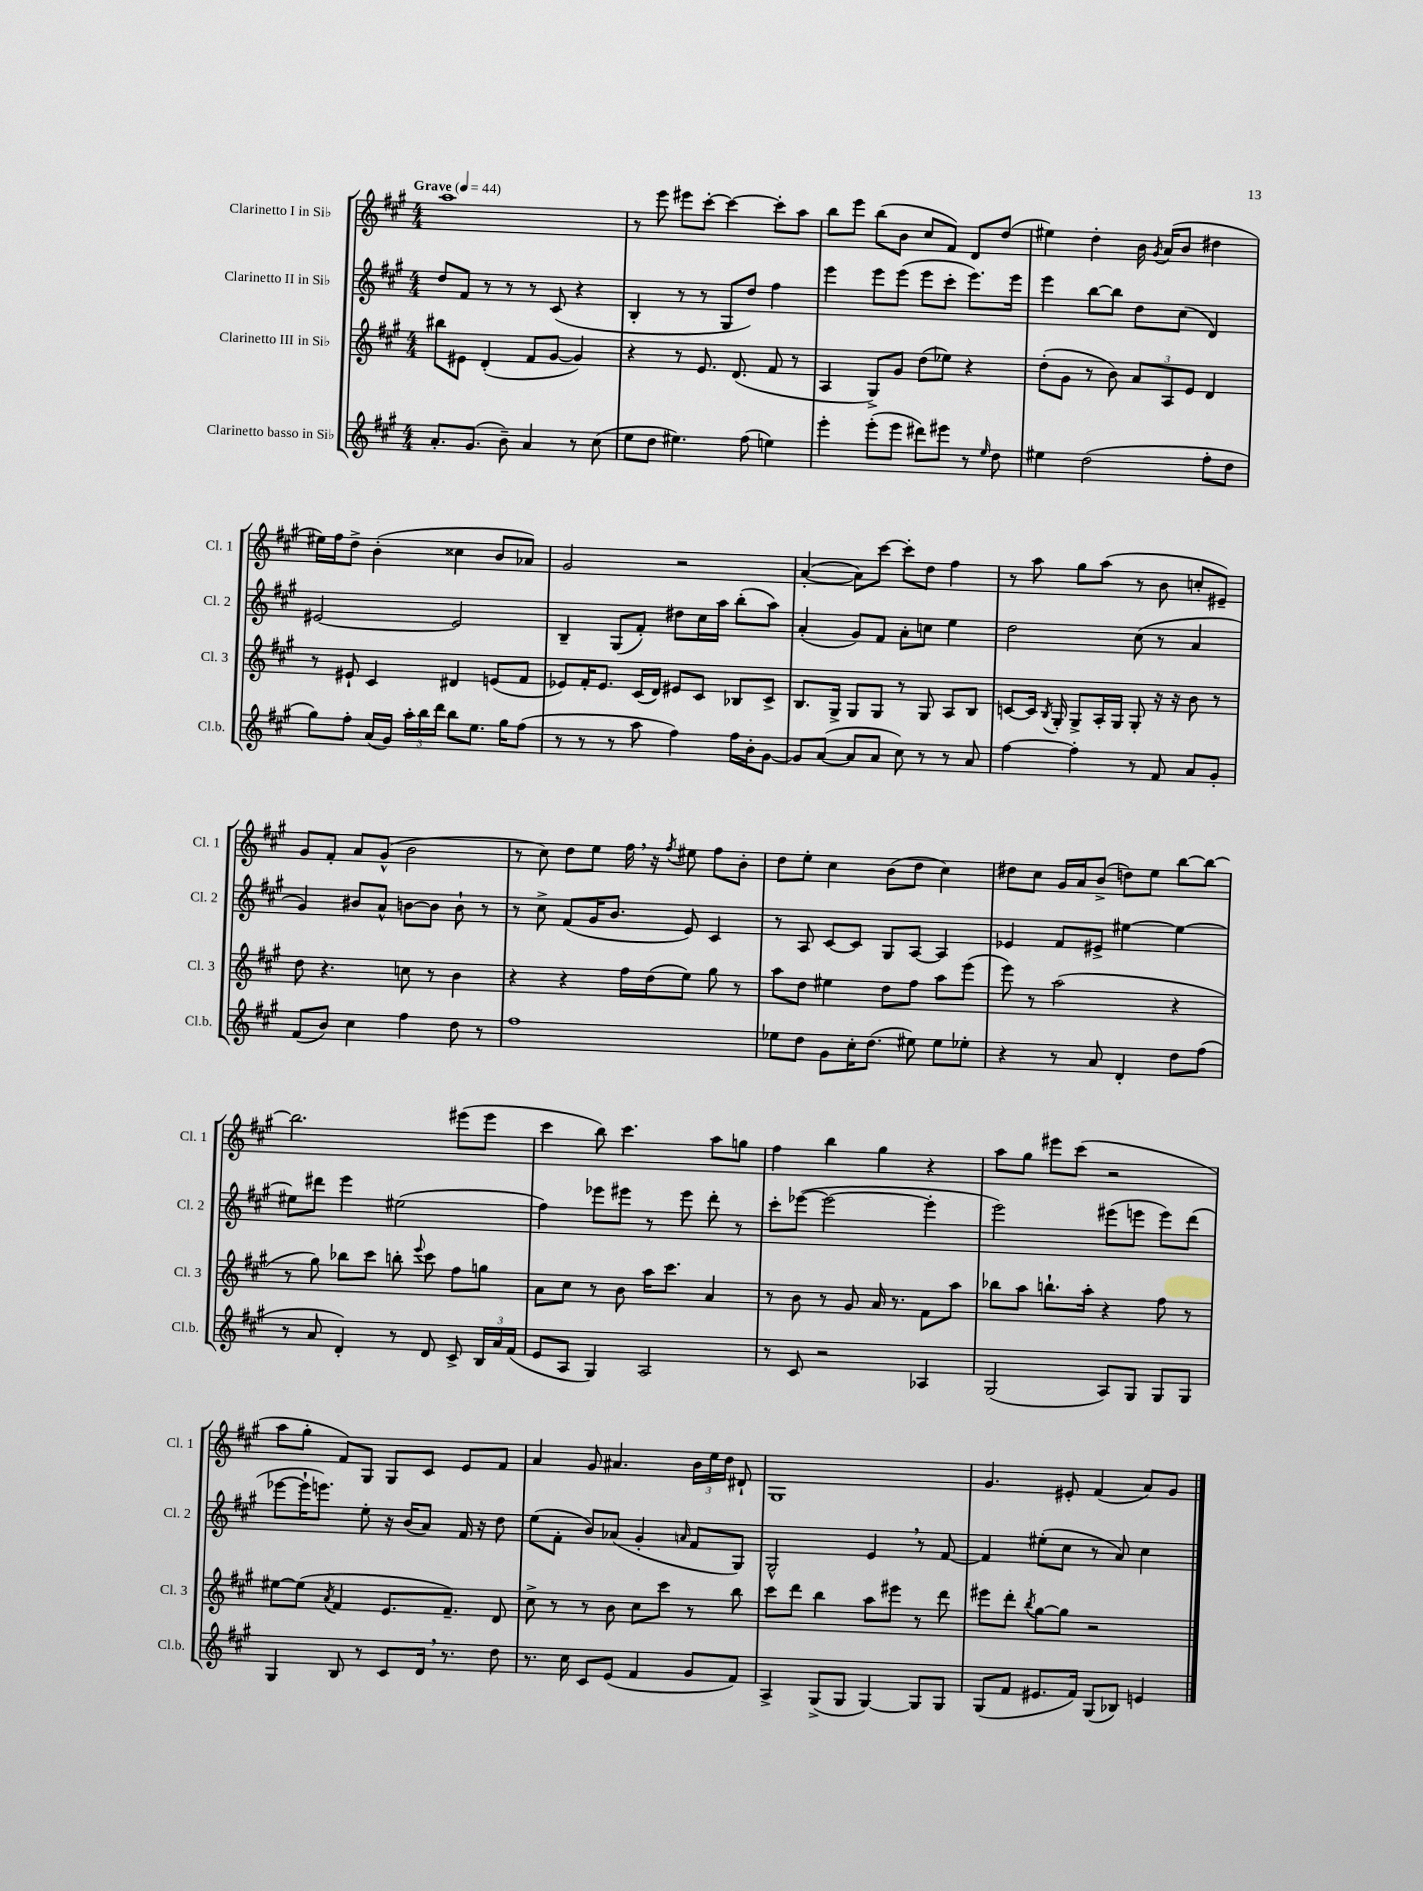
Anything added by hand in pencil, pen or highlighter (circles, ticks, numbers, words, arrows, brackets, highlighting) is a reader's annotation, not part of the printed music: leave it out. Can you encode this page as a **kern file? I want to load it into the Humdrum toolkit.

**kern	**kern	**kern	**kern
*part4	*part3	*part2	*part1
*staff4	*staff3	*staff2	*staff1
*I"Clarinetto basso in Si♭	*I"Clarinetto III in Si♭	*I"Clarinetto II in Si♭	*I"Clarinetto I in Si♭
*I'Cl.b.	*I'Cl. 3	*I'Cl. 2	*I'Cl. 1
*clefG2	*clefG2	*clefG2	*clefG2
*k[f#c#g#]	*k[f#c#g#]	*k[f#c#g#]	*k[f#c#g#]
*M4/4	*M4/4	*M4/4	*M4/4
*MM44	*MM44	*MM44	*MM44
=1	=1	=1	=1
!	!	!	!LO:TX:a:B:t=Grave
8.a'/L	8bb#X\L	8dd/L	1aa
.	8e#X\J	8f#/J	.
(8.g#/J	.	.	.
.	(4d'/	8r	.
8b~\)	.	8r	.
4a/	8f#/L	8r	.
.	[8g#/J	(8c#/	.
8r	4g#/])	4r	.
(8cc#\	.	.	.
=2	=2	=2	=2
8ee\L	4r	4B'/	8r
8dd\J	.	.	8eee\
4.ee#X\)	8r	8r	8eee#X\L
.	8.e/	8r	[8ccc#'\J
.	.	8G#/L	4ccc#\_
.	(8.d/	.	.
(8ff#\	.	8dd/J)	.
4een\)	8f#/	4ff#\	8ccc#'\L]
.	8r	.	8aa\J
=3	=3	=3	=3
4eee'\	4A/	4eee\	8bb\L
.	.	.	8eee\J
(8eee'\L	8G#^/L)	8eee\L	(8bb\L
8eee\J	8g#/J	(8eee\J	8b\J
8ddd#X\L)	(8dd\L	8eee\L	8cc#/L
8eee#X\J	8ee-X\J)	8ccc#'\J	8f#/J)
8r	4r	8.eee\L)	8d/L
16qqee/	.	.	.
8dd\	.	.	(8dd/J
.	.	16eee\Jk	.
=4	=4	=4	=4
4ee#X\	(8dd'\L	4eee\	4ee#X\)
.	8g#\J	.	.
(2dd\	8r	[8bb\L	4dd'\
.	8b\)	8bb\J]	.
.	12a/L	8dd\L	16b\
.	.	.	8qg#/
.	.	.	(16a/KL
.	12A/	.	.
.	.	(8cc#\J	8b/J
.	12e/J	.	.
8ff#'\L	4d/	4d/)	4dd#X\
8dd\J	.	.	.
!!LO:LB:g=z
=5	=5	=5	=5
8gg#\L)	8r	[2e#X/	16ee#X\LL)
.	.	.	16ff#\J
8ff#'\J	8e#X`/	.	8dd^\J
(16a/LL	4c#/	.	(4b'\
16g#/JJ)	.	.	.
24aa'\LL	.	.	.
24bb\	.	.	.
24ddd\JJ	.	.	.
8bb\L	4d#X/	2e#/]	4cc##X\
8.ee\J	.	.	.
.	(8en/L	.	8b/L
16gg#\KL	.	.	.
(8ff#\J	8f#/J	.	8a-X/J)
=6	=6	=6	=6
8r	8e-X/L)	4B~/	2g#/
8r	16f#'/K	.	.
.	8.e-/J	.	.
8r	.	(8G#/L	.
8aa\	(16c#/LL	8f#'/J)	.
.	16d/JJ)	.	.
4ff#\)	8e#X/L	8dd#X\L	2r
.	8c#/J	16cc#\L	.
.	.	16aa\JJ	.
16ff#\LL	8B-X/L	(8bb'\L	.
16b'\J	.	.	.
[8g#\J	8c#^/J	8aa\J)	.
=7	=7	=7	=7
8g#/L]	8.B/L	(4a'/	([4a'/
([8a/J	.	.	.
.	16G#^/Jk	.	.
8a/L]	8G#/L	8g#/L)	8a\L])
8a/J	8G#/J	8f#/J	[8ccc#\J
8cc#\)	8r	8a'\L	8ccc#'\L]
8r	8G#/	8ccn\J	8dd\J
8r	8A/L	4ee\	4ff#\
8a/	8B/J	.	.
=8	=8	=8	=8
[4ff#\	[8cn/L	2dd\	8r
.	16c/Jk]	.	8aa\
.	8qB/	.	.
.	16G#'/	.	.
4ff#'\]	8G#^/L	.	8gg#\L
.	16A'/L	.	(8aa\J
.	16G#/JJ	.	.
8r	8G#'/	(8cc#\	8r
8f#/	16r	8r	8b\
.	16r	.	.
8a/L	8b\	4a/	8ccn'/L
8g#'/J	8r	.	8e#X~/J)
!!LO:LB:g=z
=9	=9	=9	=9
(8f#/L	8dd\	4g#/)	8g#/L
8b/J)	4.r	.	8f#'/J
4cc#\	.	8b#X/L	8a/L
.	.	8a^^/J	(8g#^^/J
4ff#\	8ccn\	[8bn\L	2b\
.	8r	8b\J]	.
8dd\	4b\	8b`\	.
8r	.	8r	.
=10	=10	=10	=10
1ff#	4r	8r	8r
.	.	8cc#^\	8cc#\)
.	4r	(8f#/L	8dd\L
.	.	16g#/K	8ee\J
.	.	8.b/J	.
.	16ff#\LL	.	16ff#,\
.	(16dd\J	.	16r
.	.	.	8qff#/
.	8ee\J)	8e/)	8ee#X\
.	8gg#\	4c#/	8ff#\L
.	8r	.	8b'\J
=11	=11	=11	=11
8ee-X\L	8aa\L	8r	8dd\L
8dd\J	8dd\J	8A/	8ee'\J
8g#\L	4ee#X\	[8c#/L	4cc#\
16cc#'\K	.	8c#/J]	.
(8.dd\J	.	.	.
.	8dd\L	8G#/L	(8b\L
8ee#X\)	8ff#\J	[8A/J	8dd\J
8ee#\L	8aa\L	4A/]	4cc#\)
8ee-X'\J	(8eee\J	.	.
=12	=12	=12	=12
4r	8eee\)	4e-X/	8dd#X\L
.	8r	.	8cc#\J
8r	(2aa\	8f#/L	16g#/LL
.	.	.	16a/J
8a/	.	8e#X^/J	(8b^/J
4d'/	.	[4ee#X\	8ddn\L)
.	.	.	8ee\J
8dd\L	4r	4ee#\_	[8bb\L
(8ff#\J	.	.	8bb\J_
!!LO:LB:g=z
=13	=13	=13	=13
8r	8r	8ee#X\L]	2.bb\]
8a/	8gg#\)	8ddd#X\J	.
4d'/)	8bb-X\L	4eee\	.
.	8ccc#\J	.	.
8r	8bbn'\	(2ee#X\	.
.	8qqeee/	.	.
8d/	8ccc#\	.	.
8c#^/	8ff#\L	.	(8eee#X\L
24B/LL	8ggn\J	.	8eee#\J
24a/	.	.	.
(24f#/JJ	.	.	.
=14	=14	=14	=14
8e/L	8a\L	4ff#\)	4ccc#\
8A/J	8cc#\J	.	.
4G#/)	8r	8eee-X\L	8bb\)
.	8b\	8eee#X\J	4.ccc#\
2A/	16aa\KL	8r	.
.	8.ccc#\J	.	.
.	.	8eee#\	.
.	4a/	8ddd'\	8aa\L
.	.	8r	8ggn\J
=15	=15	=15	=15
8r	8r	8ccc#'\L	4ff#\
8c#/	8b\	([8eee-X\J	.
2r	8r	2eee-\_	4bb\
.	8g#/	.	.
.	16a/	.	4gg#\
.	8.r	.	.
4A-X/	8f#\L	4eee-'\]	4r
.	8aa\J	.	.
=16	=16	=16	=16
(2G#/	8bb-X\L	2eee\)	8aa\L
.	8aa\J	.	8gg#\J
.	8.bbn`\L	.	8eee#X\L
.	.	.	(8ccc#\J
.	16aa'\Jk	.	.
8A/L)	4r	(8eee#X\L	2r
8G#/J	.	8eeen\J	.
8G#/L	8ff#\	8eee\L)	.
8G#/J	8r	(8ddd\J	.
!!LO:LB:g=z
=17	=17	=17	=17
4G#/	[8ee#X\L	[8eee-X\L	8aa\L
.	(8ee#\J]	16eee-`\K]	8gg#'\J
.	.	8.eeen\J)	.
.	8qa/	.	.
8B/	4f#/	.	8f#/L)
8r	.	8ee'\	8G#/J
8c#/L	8.e/L	16r	8G#/L
.	.	(16b/KL	.
16d,/Jk	.	8a/J)	8c#/J
8.r	8.f#~/J)	.	.
.	.	16f#/	8e/L
.	.	16r	.
8dd\	8d/	8dd\	8f#/J
=18	=18	=18	=18
8.r	8cc#^\	(8ee\L	4a/
.	8r	8f#'\J	.
16cc#\	.	.	.
8c#/L	8r	8b/L)	8g#/
(8e/J	8b\	(8a-X/J	4.a#X/
4f#/	8cc#\L	4g#'/	.
.	8ccc#\J	.	.
.	.	16qqan/	.
8g#/L	8r	8f#/L	24b\LL
.	.	.	24ee\
.	.	.	24dd\JJ
8f#/J)	8bb\	8G#/J)	8d#X`/
=19	=19	=19	=19
4A^/	8ccc#\L	2G#^^/	1G#
.	8ddd\J	.	.
(8G#^/L	4bb\	.	.
8G#/J	.	.	.
[4G#/)	8aa\L	4e,/	.
.	8eee#X\J	.	.
8G#/L]	8r	8r	.
8G#/J	8ddd\	[8f#/	.
=20	=20	=20	=20
(8G#/L	8eee#X\L	4f#/]	4.g#/
8f#/J	8ddd'\J	.	.
.	8qbb/	.	.
8.e#X/L	[8gg#\L	(8ee#X'\L	.
.	8gg#\J]	8cc#\J	8e#X'/
16f#/Jk)	.	.	.
(8G#/L	2r	8r	(4f#/
8B-X/J)	.	8a/)	.
4en/	.	4cc#\	8a/L)
.	.	.	8g#/J
==	==	==	==
*-	*-	*-	*-
